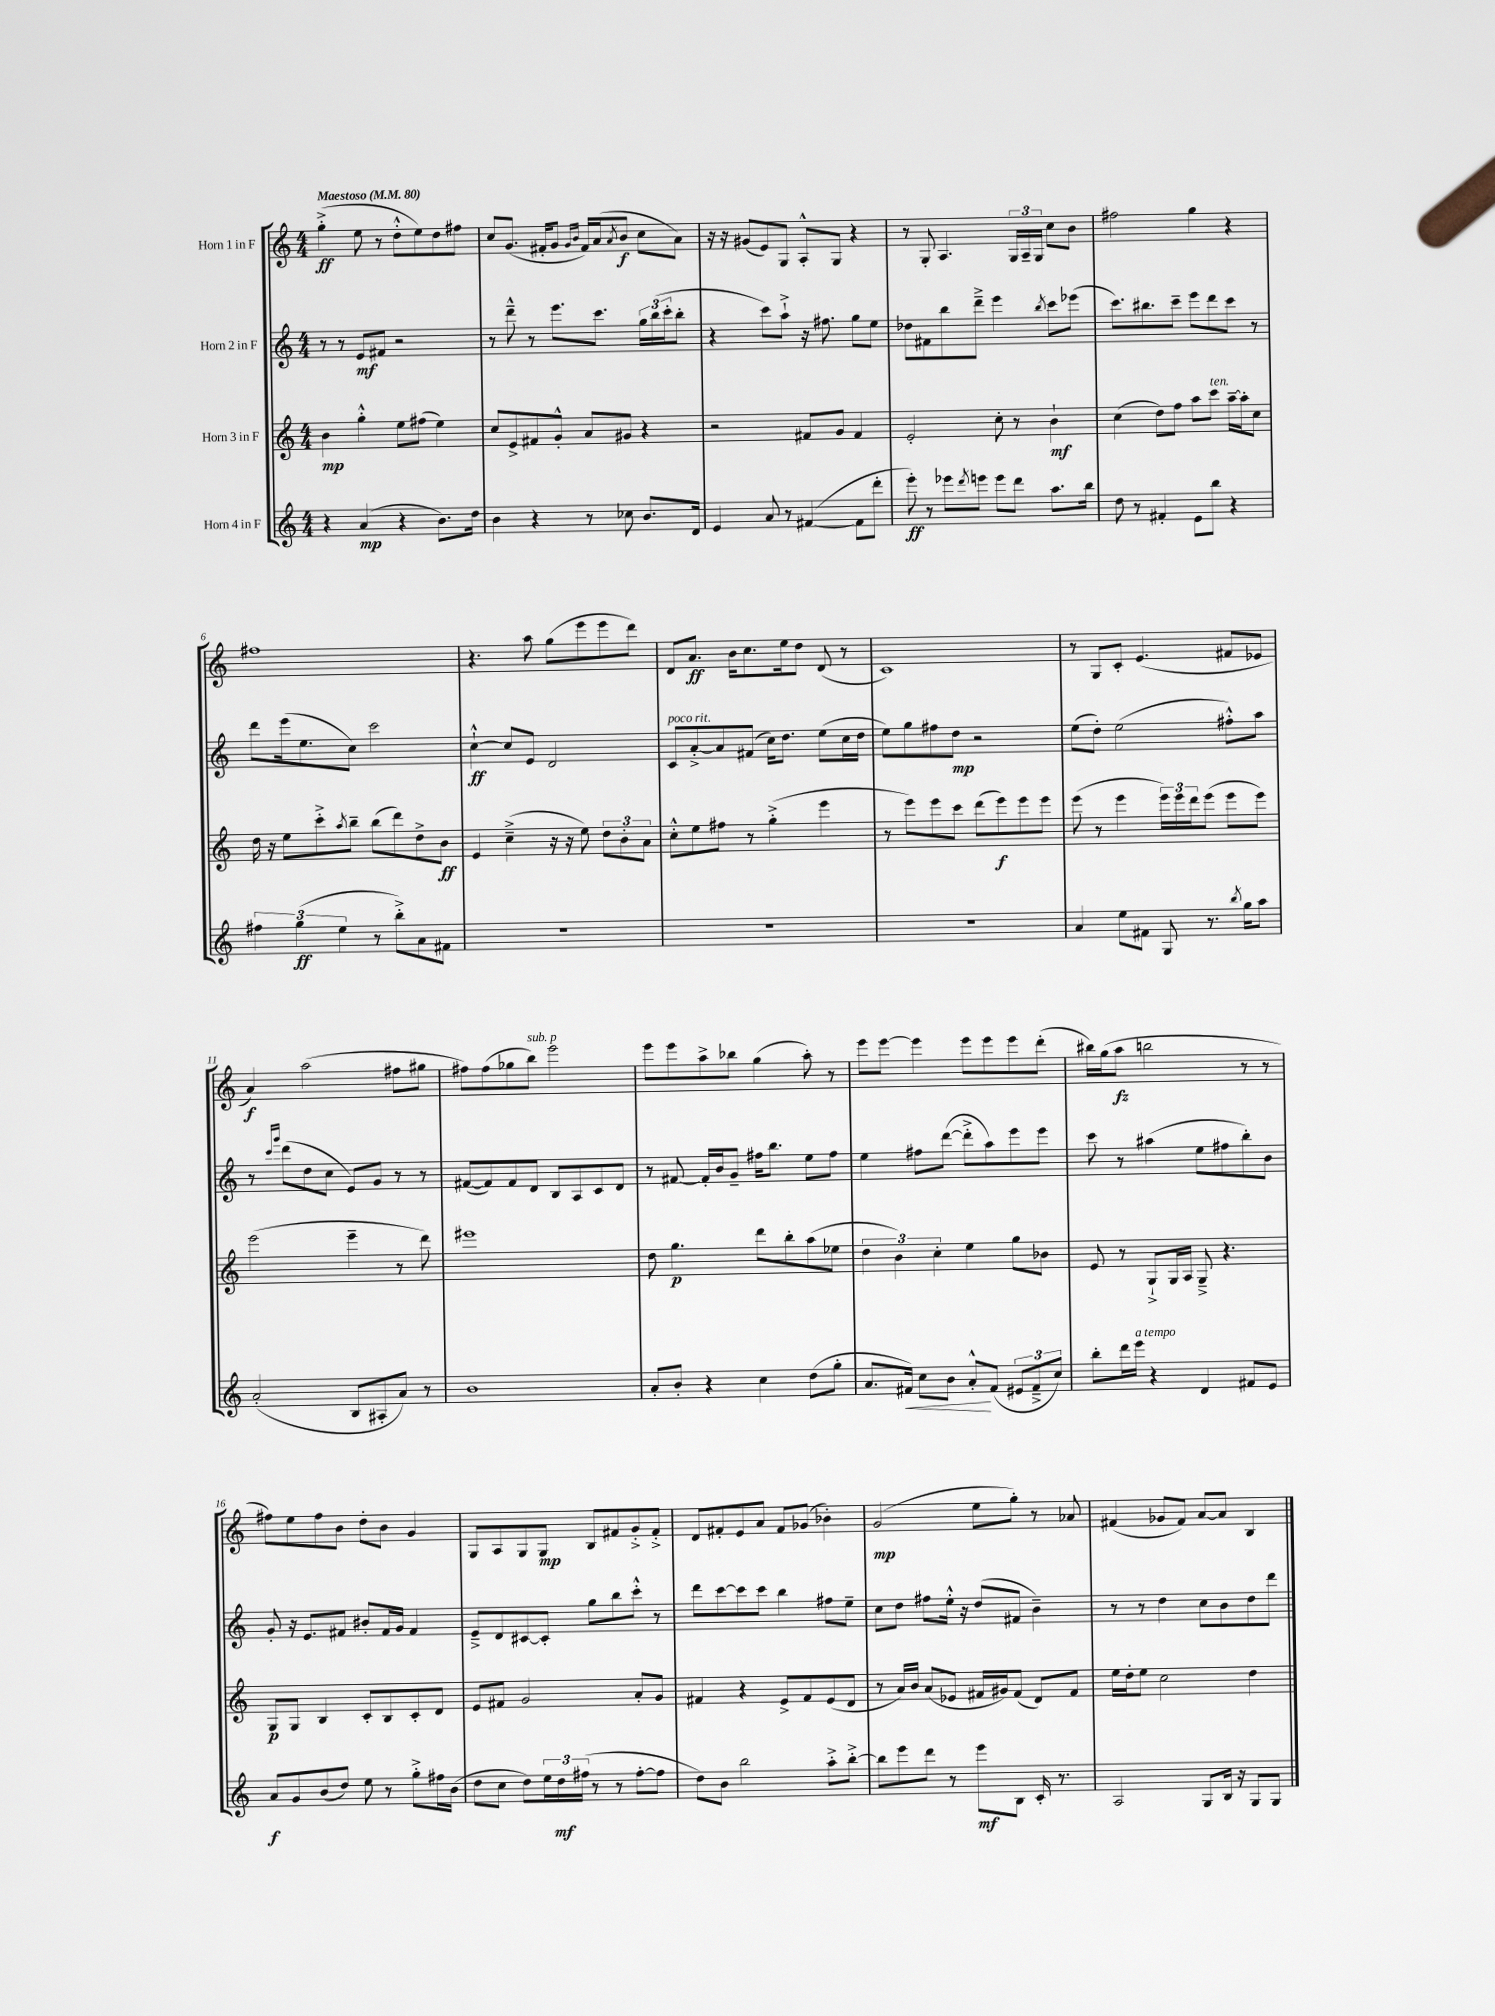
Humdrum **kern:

**kern	**kern	**kern	**kern
*staff4	*staff3	*staff2	*staff1
*clefG2	*clefG2	*clefG2	*clefG2
*k[]	*k[]	*k[]	*k[]
*M4/4	*M4/4	*M4/4	*M4/4
*MM80	*MM80	*MM80	*MM80
4r	4b	8r	(4gg'^
.	.	8r	.
(4a	4gg'^^	8e	8ee
.	.	8f#	8r
4r	8ee	2r	8dd'^^
.	(8ff#	.	8ee)
8.b)	4ee)	.	8dd
.	.	.	8ff#
16dd	.	.	.
=	=	=	=
4b	8cc	8r	8cc
.	8e^	8ddd~^^	(8.g
4r	8f#	8r	.
.	.	.	16f#'
.	8g'^^	8.eee	8g
.	.	.	16qqg
.	.	.	16qqb
8r	8a	.	16f#)
.	.	8.ccc	(16a
.	.	.	8qa
8cc-	8g#	.	8b
8.b	4r	24gg	8cc
.	.	(24bb	.
.	.	24ccc'	.
.	.	8bb'	8a)
16d	.	.	.
=	=	=	=
4e	2r	4r	16r
.	.	.	16r
.	.	.	(8g#
8a	.	8ccc)	8e)
8r	.	8aa`^	8G
([4f#	8f#	16r	8A'^^
.	.	8.ff#	.
.	8g	.	8G
8f#]	4f#	8gg	4r
8ddd'	.	8ee	.
=	=	=	=
8eee')	2e'	8dd-	8r
8r	.	8f#	8G'
8eee-	.	8bb	4.A
8qddd	.	.	.
8eee	.	8ddd~^	.
8eee	8cc'	4eee	.
8ddd	8r	.	24G
.	.	.	24A~
.	.	.	24G
.	.	8qbb	.
8.aa	4b`	8ccc	8cc
.	.	(8eee-	8b
16bb	.	.	.
=	=	=	=
8dd	(4cc	8.ccc)	2ff#
8r	.	.	.
.	.	8.bb#	.
4f#'	8dd)	.	.
.	8ff	8ccc~	.
8e	8aa	8eee	4gg
8bb	8ccc	8ddd	.
4r	[16aa~	8ccc	4r
.	16aa']	.	.
.	8cc	8r	.
=	=	=	=
6ff#	16dd	8ddd	1ff#
.	16r	.	.
.	8ee	(16eee	.
(6gg	.	.	.
.	.	8.ee	.
.	8ccc'^	.	.
6ee	.	.	.
.	8qaa	.	.
.	8bb~	8cc)	.
8r	(8bb	2ccc	.
8bb'^)	8ddd)	.	.
8a	8dd^	.	.
8f#	8b	.	.
=	=	=	=
1r	4e	[4cc`^^	4.r
.	(4cc~^	8cc]	.
.	.	8e	8aa
.	16r	2d	(8gg
.	16r	.	.
.	8ee)	.	8eee
.	12dd	.	8eee
.	12b'	.	.
.	.	.	8ddd)
.	12a	.	.
=	=	=	=
1r	8cc'^^	8c	8d
.	8ee	[8a'^	8.a
.	8ff#	8a]	.
.	.	.	16b
.	8r	(8f#	8.cc
.	(4gg'^	16cc)	.
.	.	8.dd	16ee
.	.	.	8dd
.	4eee	(8ee	(8d
.	.	16cc	8r
.	.	16dd	.
=	=	=	=
1r	8r	8ee)	1c)
.	8eee)	8gg	.
.	8eee	8ff#	.
.	8ccc	8dd	.
.	(8ddd	2r	.
.	8eee)	.	.
.	8eee	.	.
.	8eee	.	.
=	=	=	=
4a	(8eee	(8ee	8r
.	8r	8dd')	8G
8ee	4eee	(2ee	8c'
8f#	.	.	(4.e
8G	24eee)	.	.
.	24eee	.	.
.	24ddd	.	.
8.r	(8eee	.	.
.	8eee	8ff#'^^)	8f#
8qbb	.	.	.
16gg	.	.	.
8aa	8eee)	8aa	8e-
=	=	=	=
(2a'	(2eee	8r	4a)
.	.	16qqccc	.
.	.	16qqggg	.
.	.	(8ddd	.
.	.	8dd	(2aa
.	.	8cc	.
8B	4eee~	8e)	.
8A#'	.	8g	.
8a)	8r	8r	8ff#
8r	8ddd)	8r	8gg#
=	=	=	=
1b	1eee#	([8f#	8ff#)
.	.	8f#])	(8ff#
.	.	8f#	8gg-
.	.	8d	8bb)
.	.	8B	2eee
.	.	8A	.
.	.	8c	.
.	.	8d	.
=	=	=	=
8a'	8dd	8r	8eee
8b'	4.gg	[8f#	8eee
4r	.	16f#']	8aa^
.	.	16b	.
.	.	8g~	8bb-
4cc	8ddd	16ff#	(4gg
.	.	8.bb	.
.	8bb'	.	.
(8dd	(8aa	8ee	8aa')
8gg'	8ee-	8ff#	8r
=	=	=	=
8.a	6dd	4ee	8eee
.	.	.	[8eee
.	6b)	.	.
16f#)	.	.	.
8cc	.	8ff#	4eee]
.	6cc'	.	.
8b	.	([8ddd	.
8a'^^	4ee	8ddd'^]	8eee
(8f#	.	8aa)	8eee
12e#	8gg	8eee	8eee
12f#~^	.	.	.
.	8b-	8eee	(8ddd'
12cc)	.	.	.
=	=	=	=
8bb'	8e	8ccc	16bb#)
.	.	.	(16gg
16ddd	8r	8r	8aa
16eee	.	.	.
4r	8G`^	(4aa#	2bb
.	16G	.	.
.	16A	.	.
4d	8G~^	8ee	.
.	4.r	8ff#	.
8f#	.	8bb')	8r
8e	.	8b	8r
=	=	=	=
8a	8G	8g'	8ff#)
8g	8G	16r	8ee
.	.	8.e	.
(8b	4B	.	8ff#
8dd)	.	8f#	8b
8ee	8c'	8b#'	8dd'
8r	8B	16f#	8b
.	.	16g	.
8gg'^	8c'	4f#	4g
16ff#	8d	.	.
(16b	.	.	.
=	=	=	=
8dd	8e	8e~^	8G
8cc	8f#	8d	8A
8dd)	2g	[8c#	8G
24ee	.	8c#']	8G
24dd	.	.	.
(24ff#	.	.	.
8r	.	8gg	8B
8r	.	8bb	8f#
[8ff#'	8a'	8ccc'^^	8g'^
8ff#]	8g	8r	8f#'^
=	=	=	=
8dd)	4f#	8ddd	8d
8b	.	[8ccc	8f#'
2bb	4r	8ccc]	8e
.	.	8ccc	8a
.	8e^	4bb	8f#
.	8f#	.	(8g-
8aa'^	(8e	8ff#	4b-')
[8bb'^	8d	8ee~	.
=	=	=	=
8bb]	8r	8cc	(2g
8eee	16a)	8dd	.
.	16b	.	.
8ddd	(8a	8ff#	.
8r	8e-	16ee'^^	.
.	.	16r	.
8eee	16f#	(8dd	8ee
.	16g#)	.	.
8B	(8f#	8f#	8gg')
16c'	8d)	4b~)	8r
8.r	.	.	.
.	8f#	.	8a-
=	=	=	=
2A	16ee	8r	(4f#
.	16dd'	.	.
.	8ee	8r	.
.	2cc	4dd	8g-
.	.	.	8f#)
8G	.	8cc	[8a
16B	.	8b	8a]
16r	.	.	.
8G	4dd	8dd	4B
8G	.	8ddd	.
==	==	==	==
*-	*-	*-	*-
